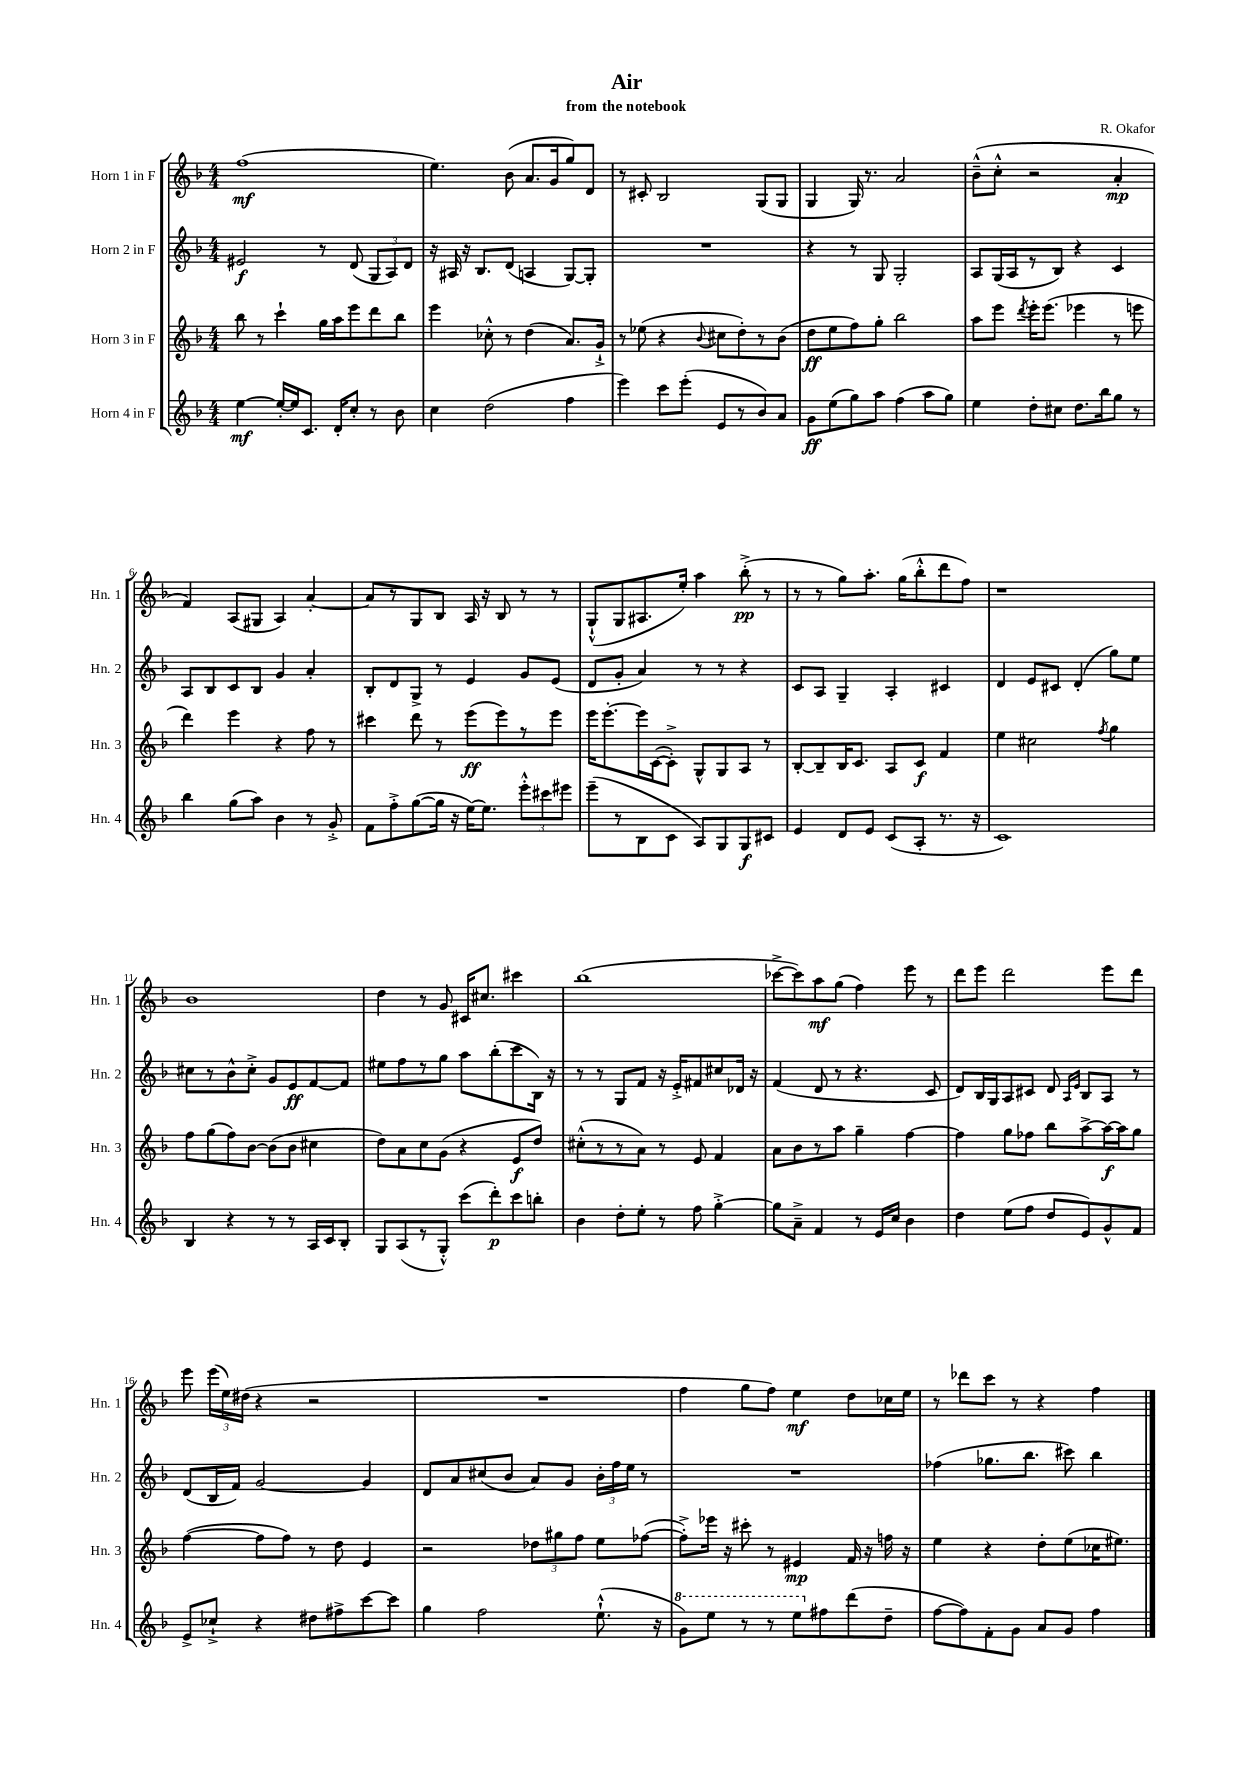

**kern	**kern	**kern	**kern
*staff4	*staff3	*staff2	*staff1
*clefG2	*clefG2	*clefG2	*clefG2
*k[b-]	*k[b-]	*k[b-]	*k[b-]
*M4/4	*M4/4	*M4/4	*M4/4
[4ee	8bb-	2e#	(1ff
.	8r	.	.
16ee'_	4ccc`	.	.
16ee]	.	.	.
8.c	.	.	.
.	16gg	8r	.
16d'	16aa	.	.
8cc'	8eee	(8d	.
8r	8ddd	12G	.
.	.	12A)	.
8b-	8bb-	.	.
.	.	12d	.
=	=	=	=
4cc	4eee	16r	4.ee)
.	.	16A#	.
.	.	16r	.
.	.	8.B-	.
(2dd	8cc-'^^	.	.
.	8r	(8d	(8b-
.	(4dd	4A	8.a
.	.	.	16g
4ff	8.a)	[8G)	8gg)
.	.	8G']	8d
.	16g`^	.	.
=	=	=	=
4eee)	8r	1r	8r
.	(8ee-	.	8c#'
8ccc	4r	.	2B-
(8eee'	.	.	.
.	8qqb-	.	.
8e	8cc#	.	.
8r	8dd')	.	.
8b-)	8r	.	(8G
8a	(8b-	.	8G
=	=	=	=
8g	8dd	4r	4G
(8ee	8ee	.	.
8gg)	8ff)	8r	16G)
.	.	.	8.r
8aa	8gg'	8G	.
(4ff	2bb-	2G'	2a
8aa	.	.	.
8gg)	.	.	.
=	=	=	=
4ee	8aa	8A	(8b-~^^
.	8eee	(16G	8cc'^^
.	.	16A	.
.	8qddd	.	.
8dd'	16eee'	8r	2r
.	(8.eee	.	.
8cc#	.	8B-)	.
8.dd	4eee-	4r	.
16bb-	.	.	.
8gg	8r	4c	4a'
8r	8eee	.	.
=	=	=	=
4bb-	4ddd)	8A	4f)
.	.	8B-	.
(8gg	4eee	8c	(8A
8aa)	.	8B-	8G#
4b-	4r	4g	4A)
8r	8ff	4a'	[4a'
8g'^	8r	.	.
=	=	=	=
8f	4ccc#	8B-'	8a]
8ff'^	.	8d	8r
([8gg	8ddd	8G^	8G
16gg]	8r	8r	8B-
16r	.	.	.
[16ee)	(8eee	4e	16A
8.ee]	.	.	16r
.	8eee)	.	8B-
12eee'^^	8r	8g	8r
12ccc#	.	.	.
.	8eee	(8e	8r
12eee#	.	.	.
=	=	=	=
(8eee~	16eee	8d	(8G`^^
.	[8.eee'	.	.
8r	.	8g'	8G
8B-	16eee]	4a)	8.A#
.	([16c	.	.
8c	8c'^])	.	.
.	.	.	16ee')
8A)	8G^^	8r	4aa
8G	8G	8r	.
8G	8A	4r	(8bb-'^
8c#	8r	.	8r
=	=	=	=
4e	[8B-'	8c	8r
.	8B-~]	8A	8r
8d	16B-	4G~	8gg)
.	8.c	.	.
8e	.	.	8.aa'
(8c	8A	4A'	.
.	.	.	(16gg
8A'	8c	.	8bb-'^^
8.r	4f	4c#	8ddd
.	.	.	8ff)
16r	.	.	.
=	=	=	=
1c)	4ee	4d	1r
.	2cc#	8e	.
.	.	8c#	.
.	.	(4d'	.
.	8qff	.	.
.	4gg	8gg)	.
.	.	8ee	.
=	=	=	=
4B-	8ff	8cc#	1b-
.	(8gg	8r	.
4r	8ff)	8b-^^	.
.	[8b-	8cc#'^	.
8r	(8b-]	8g	.
8r	8b-	8e	.
16A	4cc#	[8f	.
16c	.	.	.
8B-'	.	8f]	.
=	=	=	=
8G	8dd)	8ee#	4dd
(8A	8a	8ff	.
8r	8cc	8r	8r
8G'^^)	(8g	8gg	8g
(8ccc	4r	8aa	16c#
.	.	.	8.cc#
8ddd')	.	(8bb-'	.
8ccc	8e	8ccc	4ccc#
8bb'	8dd)	16B-)	.
.	.	16r	.
=	=	=	=
4b-	(8cc#'^^	8r	(1bb-
.	8r	8r	.
8dd'	8r	8G	.
8ee'	8a)	8f	.
8r	8r	16r	.
.	.	16e'^	.
8ff	8e	8f#	.
[4gg'^	4f	8cc#	.
.	.	16d-	.
.	.	16r	.
=	=	=	=
8gg]	8a	(4f	[8ccc-^
8a~^	8b-	.	8ccc-])
4f	8r	8d	8aa
.	8aa	8r	(8gg
8r	4gg~	4.r	4ff)
16e	.	.	.
16cc	.	.	.
4b-	[4ff	.	8eee
.	.	8c	8r
=	=	=	=
4dd	4ff]	8d)	8ddd
.	.	16B-	8eee
.	.	16G	.
(8ee	8gg	8A	2ddd
8ff	8ff-	8c#	.
8dd	8bb-	8d	.
.	.	16qqA	.
.	.	16qqe	.
8e)	[8aa^	8B-	.
8g^^	16aa_	8A	8eee
.	16aa]	.	.
8f	8gg	8r	8ddd
=	=	=	=
8e^	([4ff	(8d	8eee
8cc-`^	.	16B-	(24eee
.	.	.	24ee)
.	.	16f)	.
.	.	.	(24dd#
4r	8ff]	[2g	4r
.	8ff)	.	.
8dd#	8r	.	2r
8ff#^	8dd	.	.
[8ccc	4e	4g]	.
8ccc]	.	.	.
=	=	=	=
4gg	2r	8d	1r
.	.	8a	.
2ff	.	(8cc#	.
.	.	8b-	.
.	12dd-	8a)	.
.	12gg#	.	.
.	.	8g	.
.	12ff	.	.
(8.ee`^^	8ee	24b-'	.
.	.	24ff	.
.	.	24ee	.
.	([8ff-	8r	.
16r	.	.	.
=	=	=	=
8gg)	8ff-'^])	1r	4ff
8eee	16eee-	.	.
.	16r	.	.
8r	8ccc#'	.	8gg
8r	8r	.	8ff)
8eee	4e#	.	4ee
8ff#	.	.	.
(8ddd	16f	.	8dd
.	16r	.	.
8dd~	16ff	.	16cc-
.	16r	.	16ee
=	=	=	=
[8ff	4ee	(4ff-	8r
8ff])	.	.	8ddd-
8f'	4r	8.gg-	8ccc
8g	.	.	8r
.	.	8.bb-	.
8a	8dd'	.	4r
8g	(8ee	8ccc#)	.
4ff	16cc-	4bb-	4ff
.	8.ee#)	.	.
==	==	==	==
*-	*-	*-	*-
